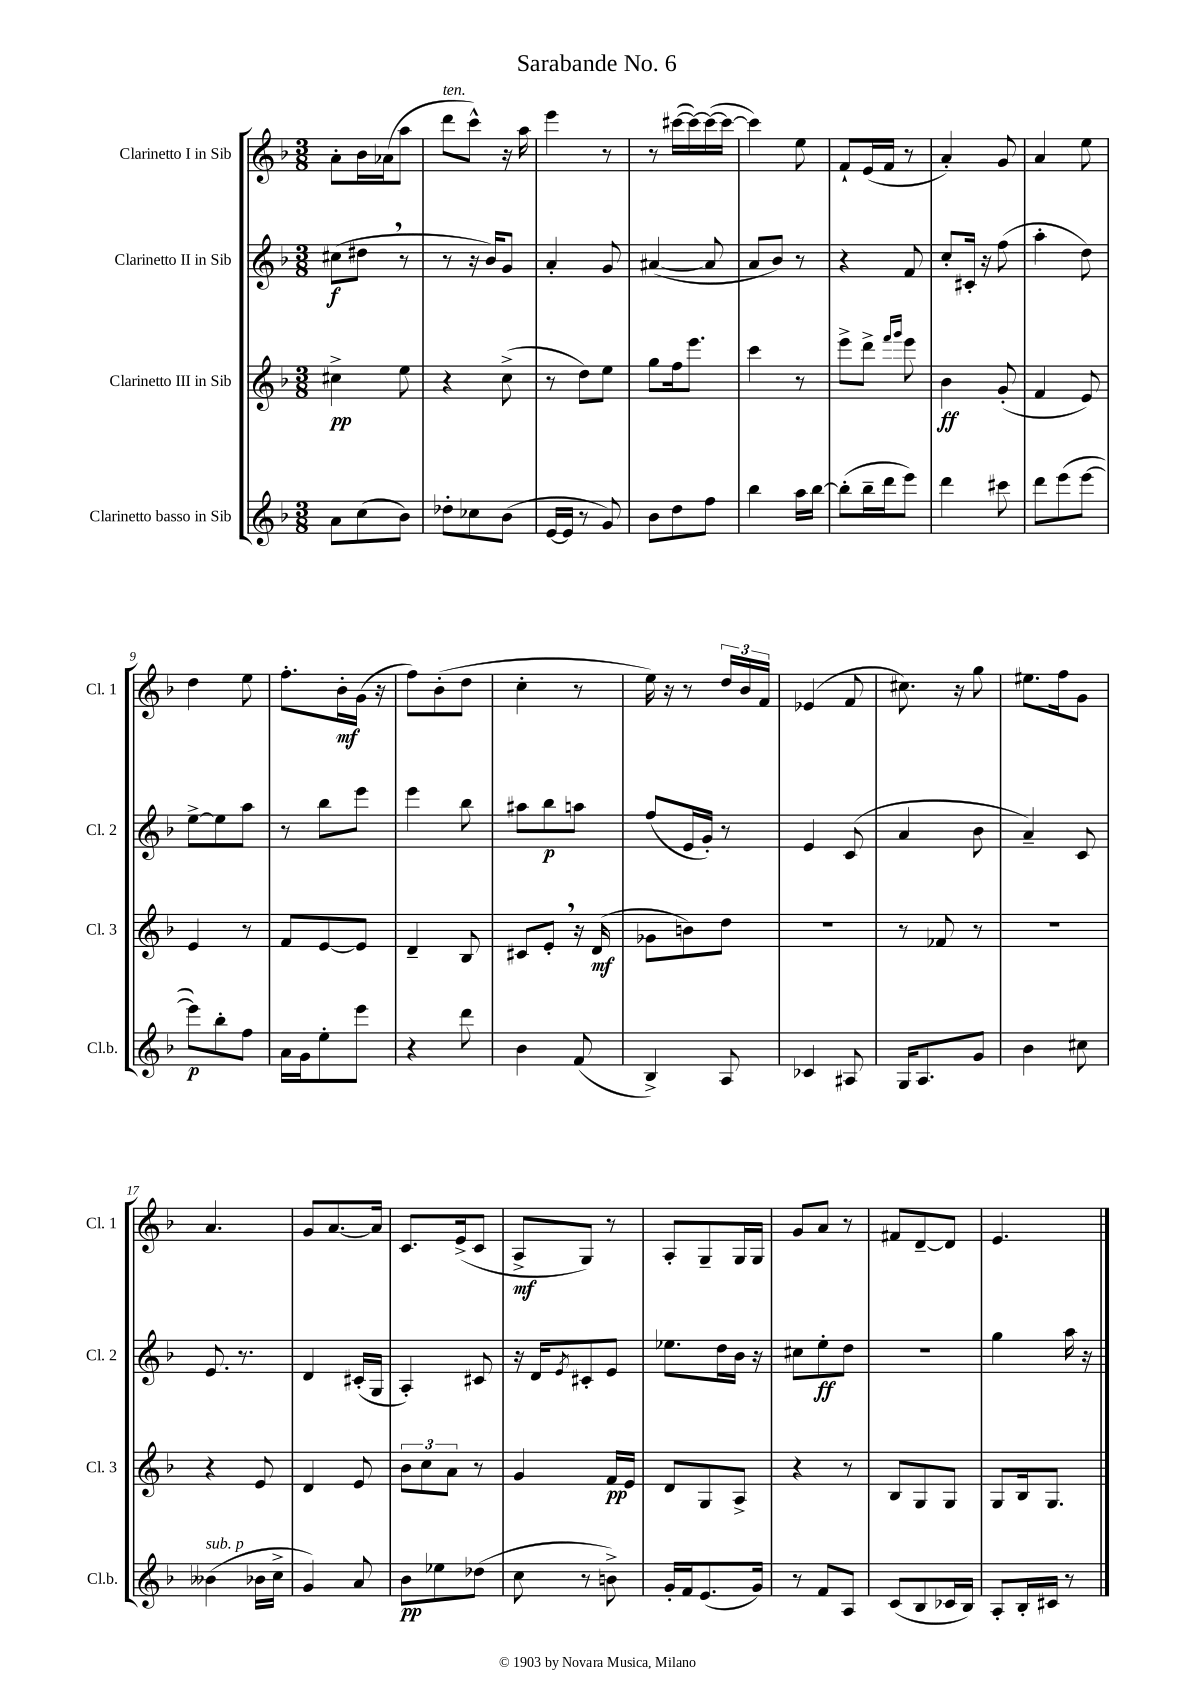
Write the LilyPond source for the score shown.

\header { title = "Sarabande No. 6" }
<<
\new StaffGroup <<
\new Staff = "s0" \with { instrumentName = "Clarinetto I in Sib" shortInstrumentName = "Cl. 1" } {
    \clef treble \key f \major \numericTimeSignature \time 3/8
    a'8-. bes'16 aes'16( a''8 |
    d'''8^\markup { \italic "ten." } c'''8-^) r16 a''16 |
    e'''4 r8 |
    r8 cis'''16~( cis'''16~) cis'''16~( cis'''16~ |
    cis'''4) e''8 |
    f'8-! e'16( f'16 r8 |
    a'4-.) g'8 |
    a'4 e''8 |
    d''4 e''8 |
    f''8.-. bes'16-.\mf g'16( r16 |
    f''8) bes'8-.( d''8 |
    c''4-. r8 |
    e''16) r16 r8 \tuplet 3/2 { d''16 bes'16 f'16 } |
    ees'4( f'8 |
    cis''8.) r16 g''8 |
    eis''8. f''16 g'8 |
    a'4. |
    g'8 a'8.~ a'16 |
    c'8. e'16->( c'8 |
    a8->\mf g8) r8 |
    a8-. g8-- g16 g16 |
    g'8 a'8 r8 |
    fis'8 d'8~-- d'8 |
    e'4. \bar "|." |
}
\new Staff = "s1" \with { instrumentName = "Clarinetto II in Sib" shortInstrumentName = "Cl. 2" } {
    \clef treble \key f \major \numericTimeSignature \time 3/8
    cis''8\f( dis''8 \breathe r8 |
    r8 r16 bes'16) g'8 |
    a'4-. g'8 |
    ais'4~( ais'8 |
    a'8 bes'8) r8 |
    r4 f'8 |
    c''8-. cis'16-. r16 f''8( |
    a''4-. d''8) |
    e''8~-> e''8 a''8 |
    r8 bes''8 e'''8 |
    e'''4 bes''8 |
    ais''8 bes''8\p a''8 |
    f''8( e'16 g'16-.) r8 |
    e'4 c'8( |
    a'4 bes'8 |
    a'4--) c'8 |
    e'8. r8. |
    d'4 cis'16-.( g16 |
    a4-.) cis'8 |
    r16 d'16 \acciaccatura { e'8 } cis'8-. e'8 |
    ees''8. d''16 bes'16 r16 |
    cis''8 e''8-.\ff d''8 |
    R4. |
    g''4 a''16 r16 \bar "|." |
}
\new Staff = "s2" \with { instrumentName = "Clarinetto III in Sib" shortInstrumentName = "Cl. 3" } {
    \clef treble \key f \major \numericTimeSignature \time 3/8
    cis''4->\pp e''8 |
    r4 c''8->( |
    r8 d''8) e''8 |
    g''8 f''16 e'''8. |
    c'''4 r8 |
    e'''8-> d'''8-> \grace { f'''16 g'''16 } e'''8 |
    bes'4\ff g'8-.( |
    f'4 e'8) |
    e'4 r8 |
    f'8 e'8~ e'8 |
    d'4-- bes8 |
    cis'8 e'8-. \breathe r16 d'16\mf( |
    ges'8 b'8) d''8 |
    r4. |
    r8 fes'8 r8 |
    R4. |
    r4 e'8 |
    d'4 e'8 |
    \tuplet 3/2 { bes'8 c''8 a'8 } r8 |
    g'4 f'16\pp e'16 |
    d'8 g8 a8-> |
    r4 r8 |
    bes8 g8 g8 |
    g8 bes16 g8. \bar "|." |
}
\new Staff = "s3" \with { instrumentName = "Clarinetto basso in Sib" shortInstrumentName = "Cl.b." } {
    \clef treble \key f \major \numericTimeSignature \time 3/8
    a'8 c''8( bes'8) |
    des''8-. ces''8 bes'8( |
    e'16~ e'16 r8 g'8) |
    bes'8 d''8 f''8 |
    bes''4 a''16 bes''16~ |
    bes''8-.( bes''16-- d'''16 e'''8) |
    d'''4 cis'''8 |
    d'''8 e'''8( e'''8~ |
    e'''8\p) bes''8-. f''8 |
    a'16 g'16 e''8-. e'''8 |
    r4 d'''8 |
    bes'4 f'8( |
    bes4->) a8 |
    ces'4 ais8 |
    g16 a8. g'8 |
    bes'4 cis''8 |
    beses'4^\markup { \italic "sub. p" }( bes'16 c''16-> |
    g'4) a'8 |
    bes'8\pp ees''8 des''8( |
    c''8 r8 b'8->) |
    g'16-. f'16 e'8.( g'16) |
    r8 f'8 a8 |
    c'8( bes8 ces'16 bes16) |
    a8-. bes16-. cis'16 r8 \bar "|." |
}
>>
>>
